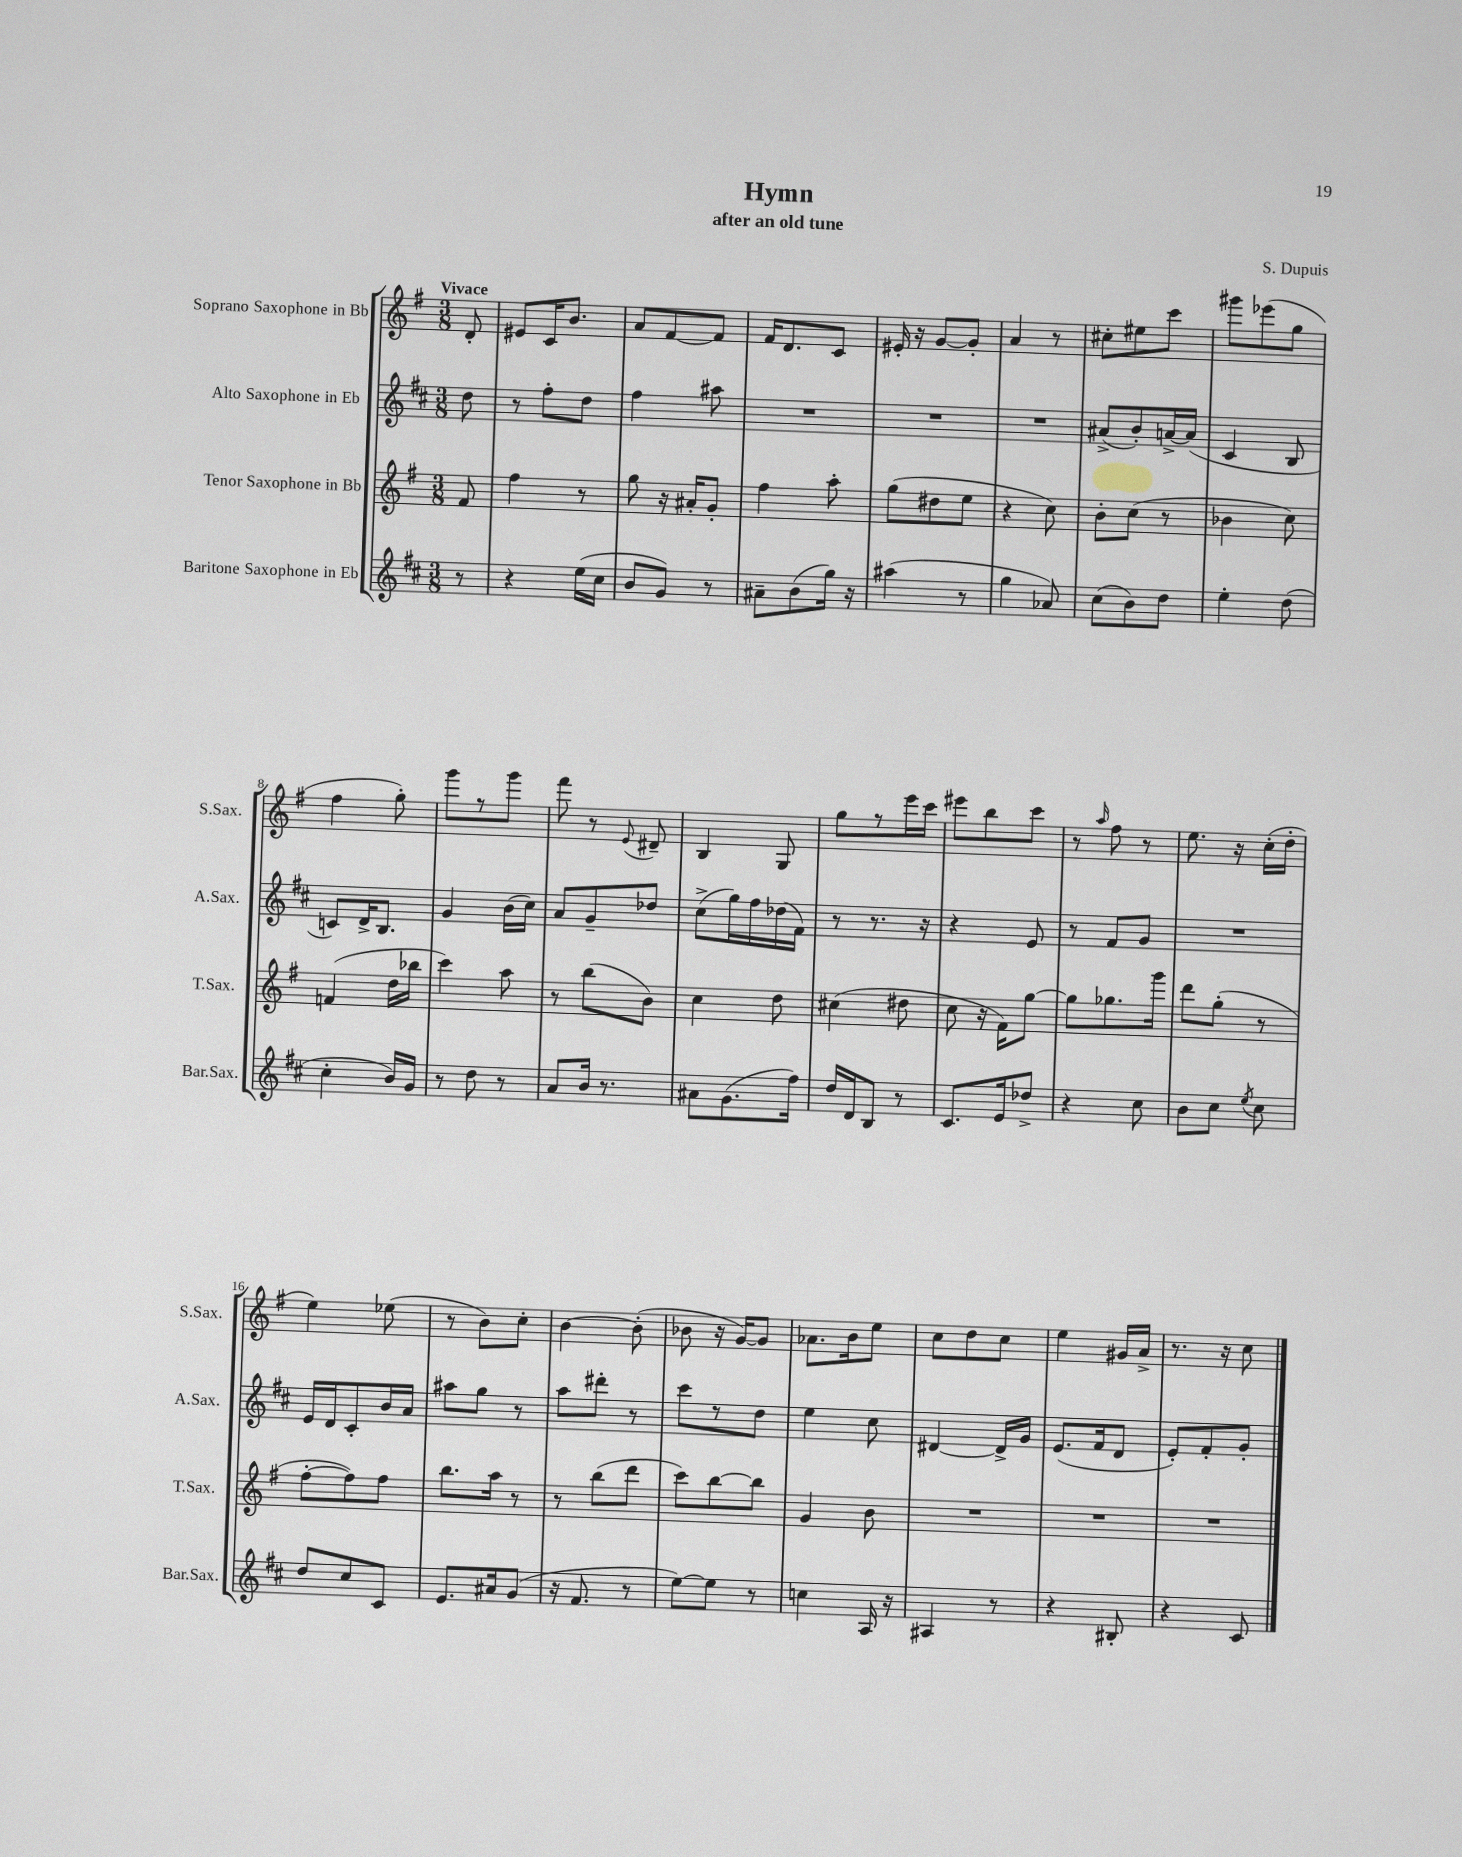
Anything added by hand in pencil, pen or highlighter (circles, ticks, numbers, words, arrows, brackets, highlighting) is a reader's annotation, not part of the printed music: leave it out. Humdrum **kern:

**kern	**kern	**kern	**kern
*staff4	*staff3	*staff2	*staff1
*clefG2	*clefG2	*clefG2	*clefG2
*k[f#c#]	*k[f#]	*k[f#c#]	*k[f#]
*M3/8	*M3/8	*M3/8	*M3/8
8r	8f#	8dd	8d'
=	=	=	=
4r	4ff#	8r	8e#
.	.	8ff#'	16c
.	.	.	8.b
(16ee	8r	8dd	.
16cc#	.	.	.
=	=	=	=
8b	8gg	4ff#	8a
8g)	16r	.	[8f#
.	16a#'	.	.
8r	8g'	8aa#	8f#]
=	=	=	=
8a#~	4ff#	4.r	16f#
.	.	.	8.d
(8b	.	.	.
16gg)	8aa'	.	8c
16r	.	.	.
=	=	=	=
(4aa#	(8gg	4.r	16e#'
.	.	.	16r
.	8dd#	.	[8g
8r	8ee	.	8g']
=	=	=	=
4gg	4r	4.r	4a
8a-)	8cc)	.	8r
=	=	=	=
(8cc#	8b'	(8a#^	8cc#'
8b)	(8cc	8b')	8ee#
8dd	8r	[16a^	8ccc
.	.	(16a]	.
=	=	=	=
4ee'	4b-	4c#	8ggg#
.	.	.	(8eee-
(8dd	8cc)	8B	8gg
=	=	=	=
4cc#'	(4f	8c)	4ff#
.	.	16d^	.
.	.	8.B	.
16b)	16dd	.	8gg')
16g	16bb-	.	.
=	=	=	=
8r	4ccc)	4g	8ggg
8dd	.	.	8r
8r	8aa	(16b	8ggg
.	.	16cc#)	.
=	=	=	=
8a	8r	8a	8fff#
16b	(8bb	8g~	8r
8.r	.	.	.
.	.	.	8qqe
.	8b)	8dd-	8d#~
=	=	=	=
8a#	4cc	(8cc#^	4B
(8.g	.	16gg)	.
.	.	16ff#	.
.	8dd	(16dd-	8G
16ff#)	.	16f#)	.
=	=	=	=
16dd	(4cc#	8r	8gg
16d	.	.	.
8B	.	8.r	8r
8r	8dd#	.	16eee
.	.	16r	16ccc
=	=	=	=
8.c#	8cc	4r	8eee#
.	16r	.	8bb
16e	16f#)	.	.
8dd-^	[8gg	8e	8ccc
=	=	=	=
4r	8gg]	8r	8r
.	.	.	16qqaa
.	8.gg-	8f#	8ff#
8cc#	.	8g	8r
.	16ggg	.	.
=	=	=	=
8b	8ddd	4.r	8.ee
8cc#	(8gg'	.	.
.	.	.	16r
8qee	.	.	.
8cc#	8r	.	(16cc'
.	.	.	16dd'
=	=	=	=
8dd	[8ff#'	16e	4ee)
.	.	16d	.
8cc#	8ff#])	8c#'	.
8c#	8ff#	16b	(8ee-
.	.	16a	.
=	=	=	=
8.e	8.bb	8aa#	8r
.	.	8gg	8b)
16a#	16aa	.	.
(8g	8r	8r	8cc'
=	=	=	=
16r	8r	8aa	[4b
8.f#	.	.	.
.	(8bb	8ddd#'	.
8r	8ddd	8r	(8b']
=	=	=	=
[8ee)	8ccc)	8ccc#	8b-
8ee]	[8bb	8r	16r
.	.	.	[16g)
8r	8bb]	8dd	8g]
=	=	=	=
4cc	4g	4ee	8.a-
.	.	.	16b
16A	8b	8cc#	8ee
16r	.	.	.
=	=	=	=
4A#	4.r	[4d#	8cc
.	.	.	8dd
8r	.	16d#^]	8cc
.	.	16g	.
=	=	=	=
4r	4.r	(8.e	4ee
.	.	16f#	.
8B#'	.	8d	16g#
.	.	.	16a^
=	=	=	=
4r	4.r	8e')	8.r
.	.	8f#'	.
.	.	.	16r
8c#	.	8g'	8cc
==	==	==	==
*-	*-	*-	*-
